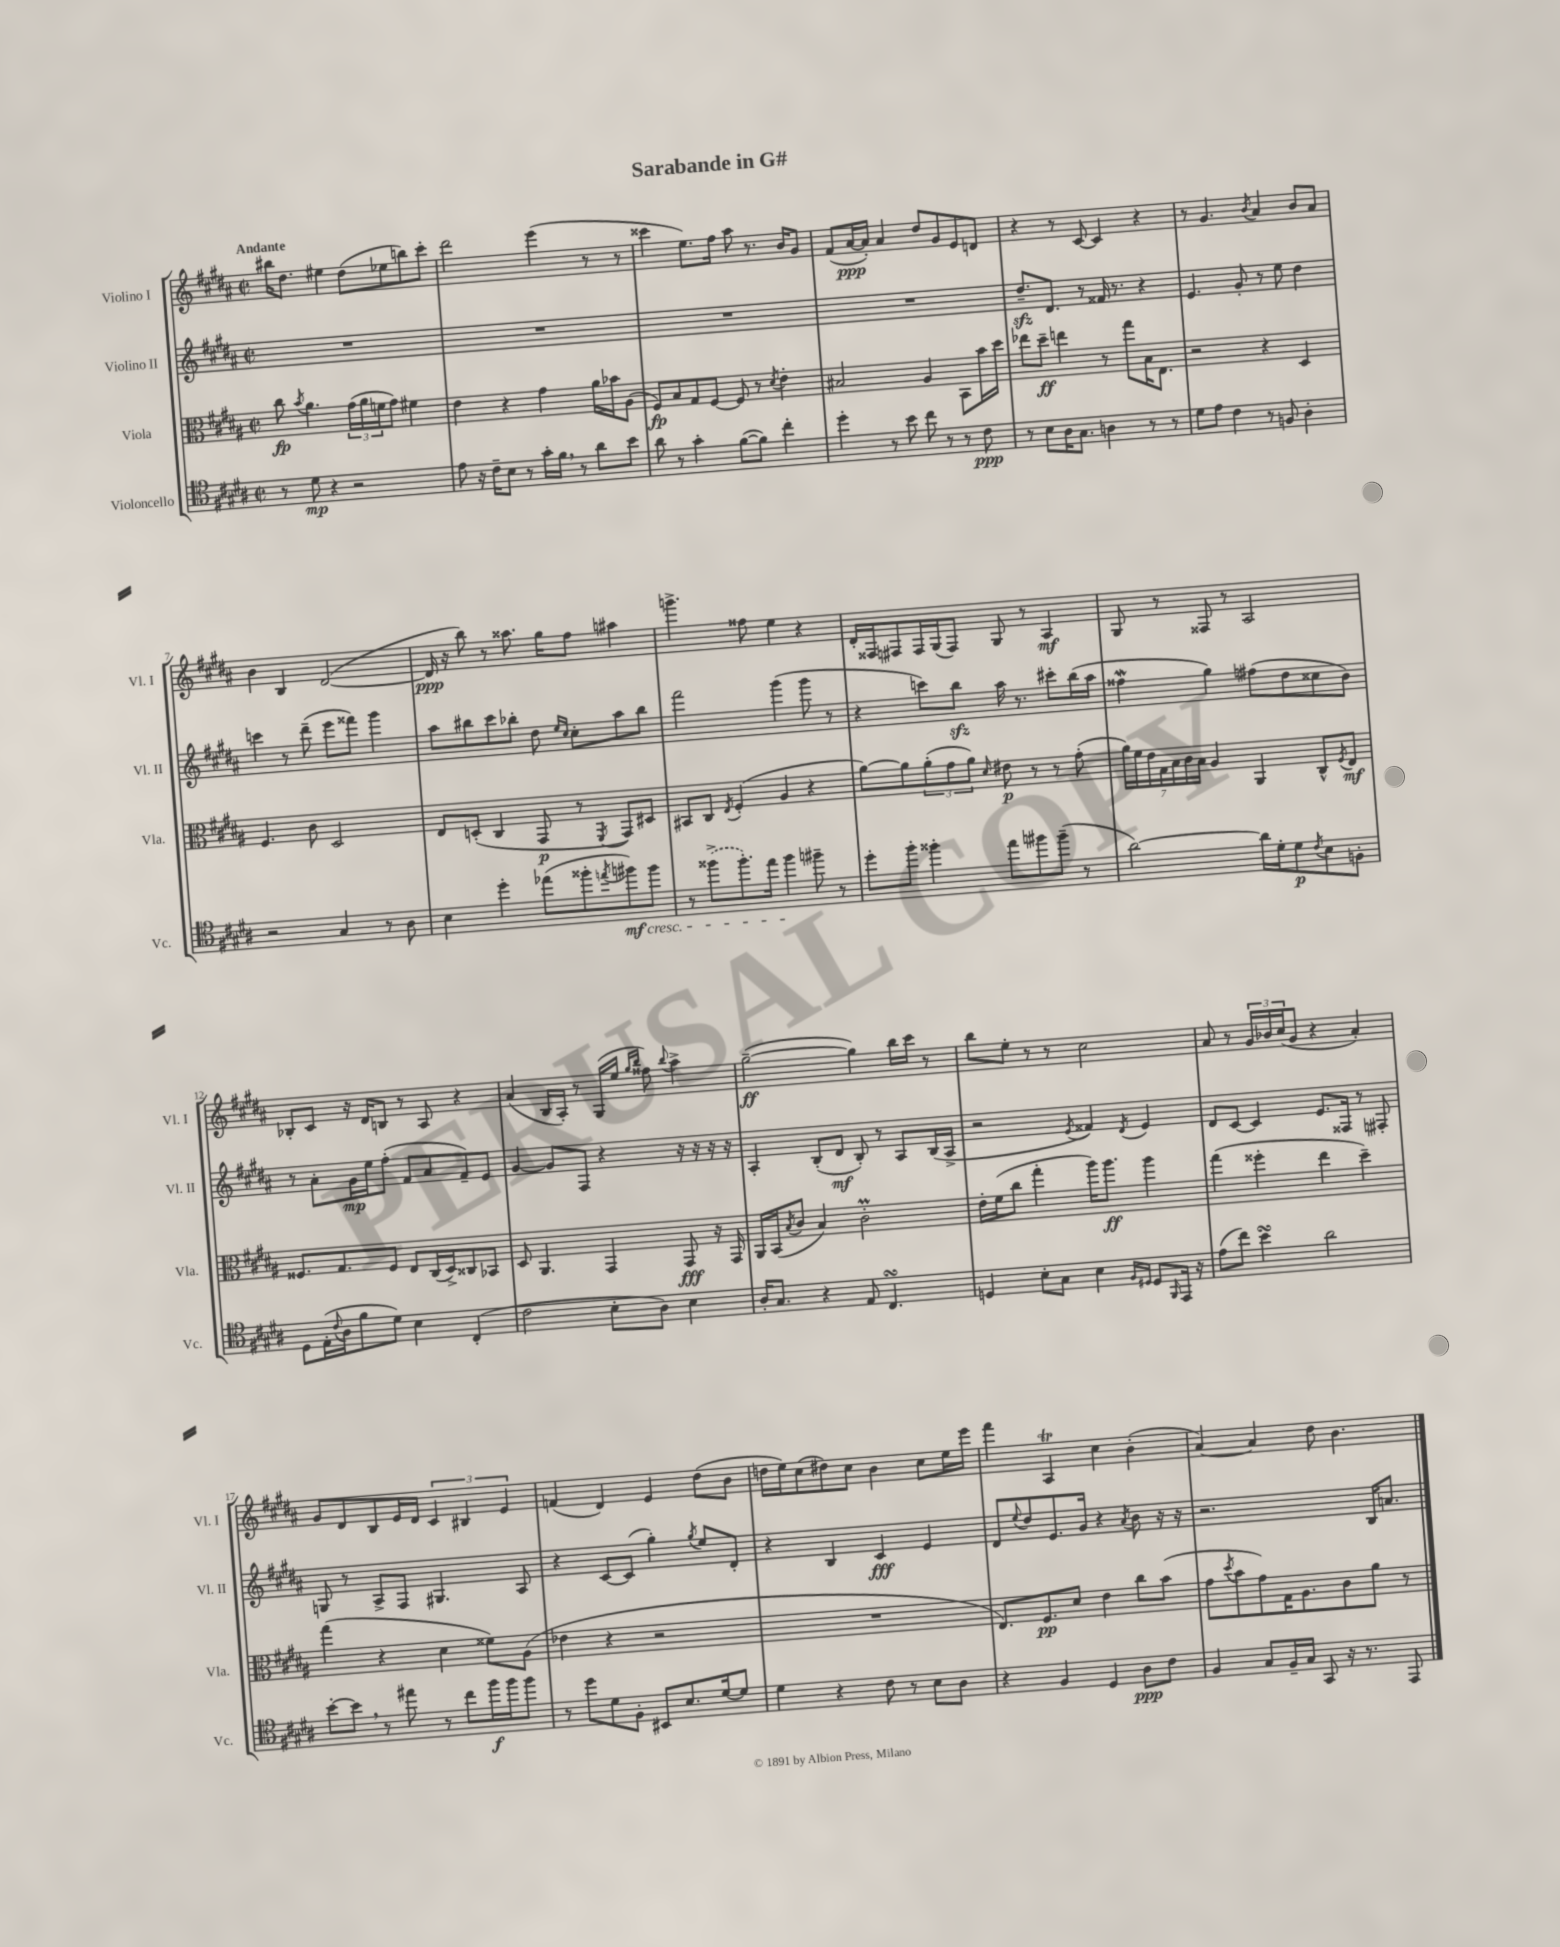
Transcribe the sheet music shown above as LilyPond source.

\header { title = "Sarabande in G#" }
<<
\new StaffGroup <<
\new Staff = "s0" \with { instrumentName = "Violino I" shortInstrumentName = "Vl. I" } {
    \clef treble \key b \major \defaultTimeSignature \time 2/2 \tempo "Andante"
    bis''16 dis''8. eis''4 dis''8( ees''8 b''8) cis'''8-. |
    dis'''2 e'''4( r8 r8 |
    cisis'''4 e''8.) fis''16 ais''8 r8. b'16 gis'8 |
    fis'8( ais'16~\ppp ais'16-.) ais'4 dis''8 gis'8 e'8 d'8 |
    r4 r8 cis'8~ cis'4 r4 |
    r8 gis'4. \acciaccatura { b'8 } ais'4 b'8 ais'8 |
    b'4 b4 dis'2~( |
    dis'16\ppp r16 b''8) r8 aisis''8. gis''16 fis''8 ais''4 |
    g'''4.-> fisis''8 e''4 r4 |
    dis'16-. fisis16 fis8 fis16 gis16( fis8) gis8 r8 ais4\mf |
    gis8 r8 fisis8 r8 ais2 |
    bes8-. cis'8 r16 dis'16 b8 r8 ais8 r4 |
    ais'4( b16 ais16-.) r8 gis16( e''16 \grace { gis''16 b''16 } fisis''8) \appoggiatura { b''8 } ais''4-> |
    gis''2~--\ff( gis''4) b''16 cis'''16 r8 |
    b''8 e''8-. r8 r8 cis''2 |
    ais'8 r8 \tuplet 3/2 { gis'16 bes'16 cis''16( } gis'8 r4 ais'4-.) |
    gis'8 dis'8 b8 e'16 dis'16 \tuplet 3/2 { cis'4 bis4 e'4 } |
    f'4( dis'4) e'4 dis''8( b'8 |
    d''16 e''16) cis''8( dis''8) cis''8 b'4 cis''8 e''16 e'''16 |
    fis'''4 ais4\trill cis''4 b'4-.( |
    ais'4~) ais'4 dis''8 b'4. \bar "|." |
}
\new Staff = "s1" \with { instrumentName = "Violino II" shortInstrumentName = "Vl. II" } {
    \clef treble \key b \major \defaultTimeSignature \time 2/2
    R1 |
    R1 |
    R1 |
    R1 |
    dis''8.--\sfz dis'8. r8 fisis'16 r8. r4 |
    e'4. gis'8-. r8 e''8 dis''4 |
    c'''4 r8 dis'''8--( e'''8 fisis'''8) gis'''4 |
    ais''8 bis''8 cis'''8 bes''8-. dis''8 \grace { e''16 cis''16 } cis''8-. ais''8 bes''8 |
    fis'''2 gis'''4( gis'''8 r8 |
    r4 c'''8) b''8\sfz ais''16 r8. cis'''8-. b''16( ais''16 |
    fisis''4\mordent gis''4) fis''8( dis''8 cisis''8 b'8) |
    r8 ais'8-. gis'16\mp e''16 fis''8-.( fis'8 ais'8 fis'8--) e'8 |
    gis'4~ gis'8 fis8 r4 r16 r16 r16 r16 |
    ais4-. b8-.( dis'8\mf b8-.) r8 ais8 b16( ais16-> |
    r2 \acciaccatura { e'8 } fisis'4) \acciaccatura { dis'8 } e'4 |
    dis'8 cis'8~ cis'4 e'8. fisis16 r8 fis8-. |
    g8 r8 ais8-> fis8 gis4. ais8 |
    r4 cis'8~ cis'8( gis''4-.) \acciaccatura { gis''8 } e''8 dis'8-. |
    r4 b4 cis'4\fff e'4 |
    dis'8 \appoggiatura { e''8 } dis''8 e'8. gis'16 r4 \acciaccatura { ais'8 } b'8 r16 r16 |
    r2. b16 a'8. \bar "|." |
}
\new Staff = "s2" \with { instrumentName = "Viola" shortInstrumentName = "Vla." } {
    \clef alto \key b \major \defaultTimeSignature \time 2/2
    cis''8\fp \acciaccatura { b'8 } ais'4. \tuplet 3/2 { gis'16( ais'16 f'16 } gis'8) fis'4 |
    e'4 r4 gis'4 ais'16 bes'16 ais8( |
    fis8\fp) b8 gis8 fis8~ fis8 r8 \acciaccatura { dis'8 } e'4-. |
    bis2 ais4 b,8 b'16 dis''16 |
    ees''8 dis''8--\ff e''4 r8 gis''8 b16 e8. |
    r2 r4 dis4 |
    fis4. cis'8 dis2 |
    e8 d8-.( cis4 gis,8\p r8 \acciaccatura { fis,8 } gis,8) dis8 |
    bis,8 cis8 \acciaccatura { e8 } fis4-.( ais4 r4 |
    ais'8~) ais'8 \tuplet 3/2 { ais'8-.( gis'8 ais'8) } \grace { dis'16 } eis'8\p r8 r8 gis'8-.( |
    \tuplet 7/4 { ais'16) fis'16 e'16 gis16 b16 cis'16 b16 } ais4 ais,4 cis8-^ \acciaccatura { fis8 } e8\mf |
    fisis8. gis8. fisis8 e8 cis16( dis16->) cisis8 bes,8 |
    dis8 ais,4. gis,4 gis,8\fff r16 gis,16 |
    ais,16 b,16( \acciaccatura { b8 } cis'8 b4) cis'2-.\prall |
    e'16-. fis'16( cis''8 gis''4-. ais''16) ais''8.\ff ais''4 |
    gis''4( fisis''4-. e''4 dis''4--) |
    gis''4( r4 dis'4 fisis'8) ais8( |
    ees'4 r4 r2 |
    R1 |
    e8.) fis8.\pp dis'8 e'4 cis''8 b'8( |
    gis'8 \acciaccatura { dis''8 } b'8 gis'8) gis16 ais8. cis'8 ais'8 r8 \bar "|." |
}
\new Staff = "s3" \with { instrumentName = "Violoncello" shortInstrumentName = "Vc." } {
    \clef tenor \key b \major \defaultTimeSignature \time 2/2
    r8 dis'8\mp r4 r2 |
    e'8 r16 cis'16-- b8 r8 gis'16-. fis'16 \breathe r8 ais'8 b'8 |
    ais'8 r8 gis'4-. fis'8~( fis'8) cis''4-. |
    dis''4-. r8 b'8 cis''8 r8 r8 cis'8\ppp |
    r8 b8 ais16 gis8. a4 r8 r8 |
    dis'8 e'8 cis'4 r8 f8 ais4-. |
    r2 gis4 r8 ais8 |
    b4 dis''4-. ees''8( fisis''8-. \acciaccatura { e''8 } fis''8\mf\cresc) fis''8 |
    r8 \once \slurDashed fisis''8->( fisis''8.-.) e''16 fisis''4\! fis''8-- r8 |
    dis''8-. fis''8-. fisis''4-. e''8 fis''8 fis''8--( r8 |
    ais'2~) ais'16 dis'16-. dis'8\p \acciaccatura { cis'8 } b8 f8-. |
    dis8 e16-.( \appoggiatura { cis'8 } ais16 fis'8 dis'8) b4 cis4-.( |
    cis'2 b8-. ais8) b4 |
    ais16-. gis8. r4 e8 cis4.\turn |
    d4 b8-. gis8 b4 \grace { fis16 dis16 } dis8 \grace { fis,16 } e,16 r16 |
    e'8( cis''8) b'4\turn ais'2 |
    b'8~-. b'8 \breathe r8 eis''8 r8 cis''8 fis''16\f fis''16 fis''8 |
    r8 dis''8 dis'8 fis8-. bis,8 b8. dis'16~ dis'8 |
    dis'4 r4 cis'8 r8 b8 ais8 |
    r4 fis4 dis4 ais8\ppp cis'8 |
    fis4 gis8 fis16-- gis16 gis,8 r16 r8. e,8 \bar "|." |
}
>>
>>
